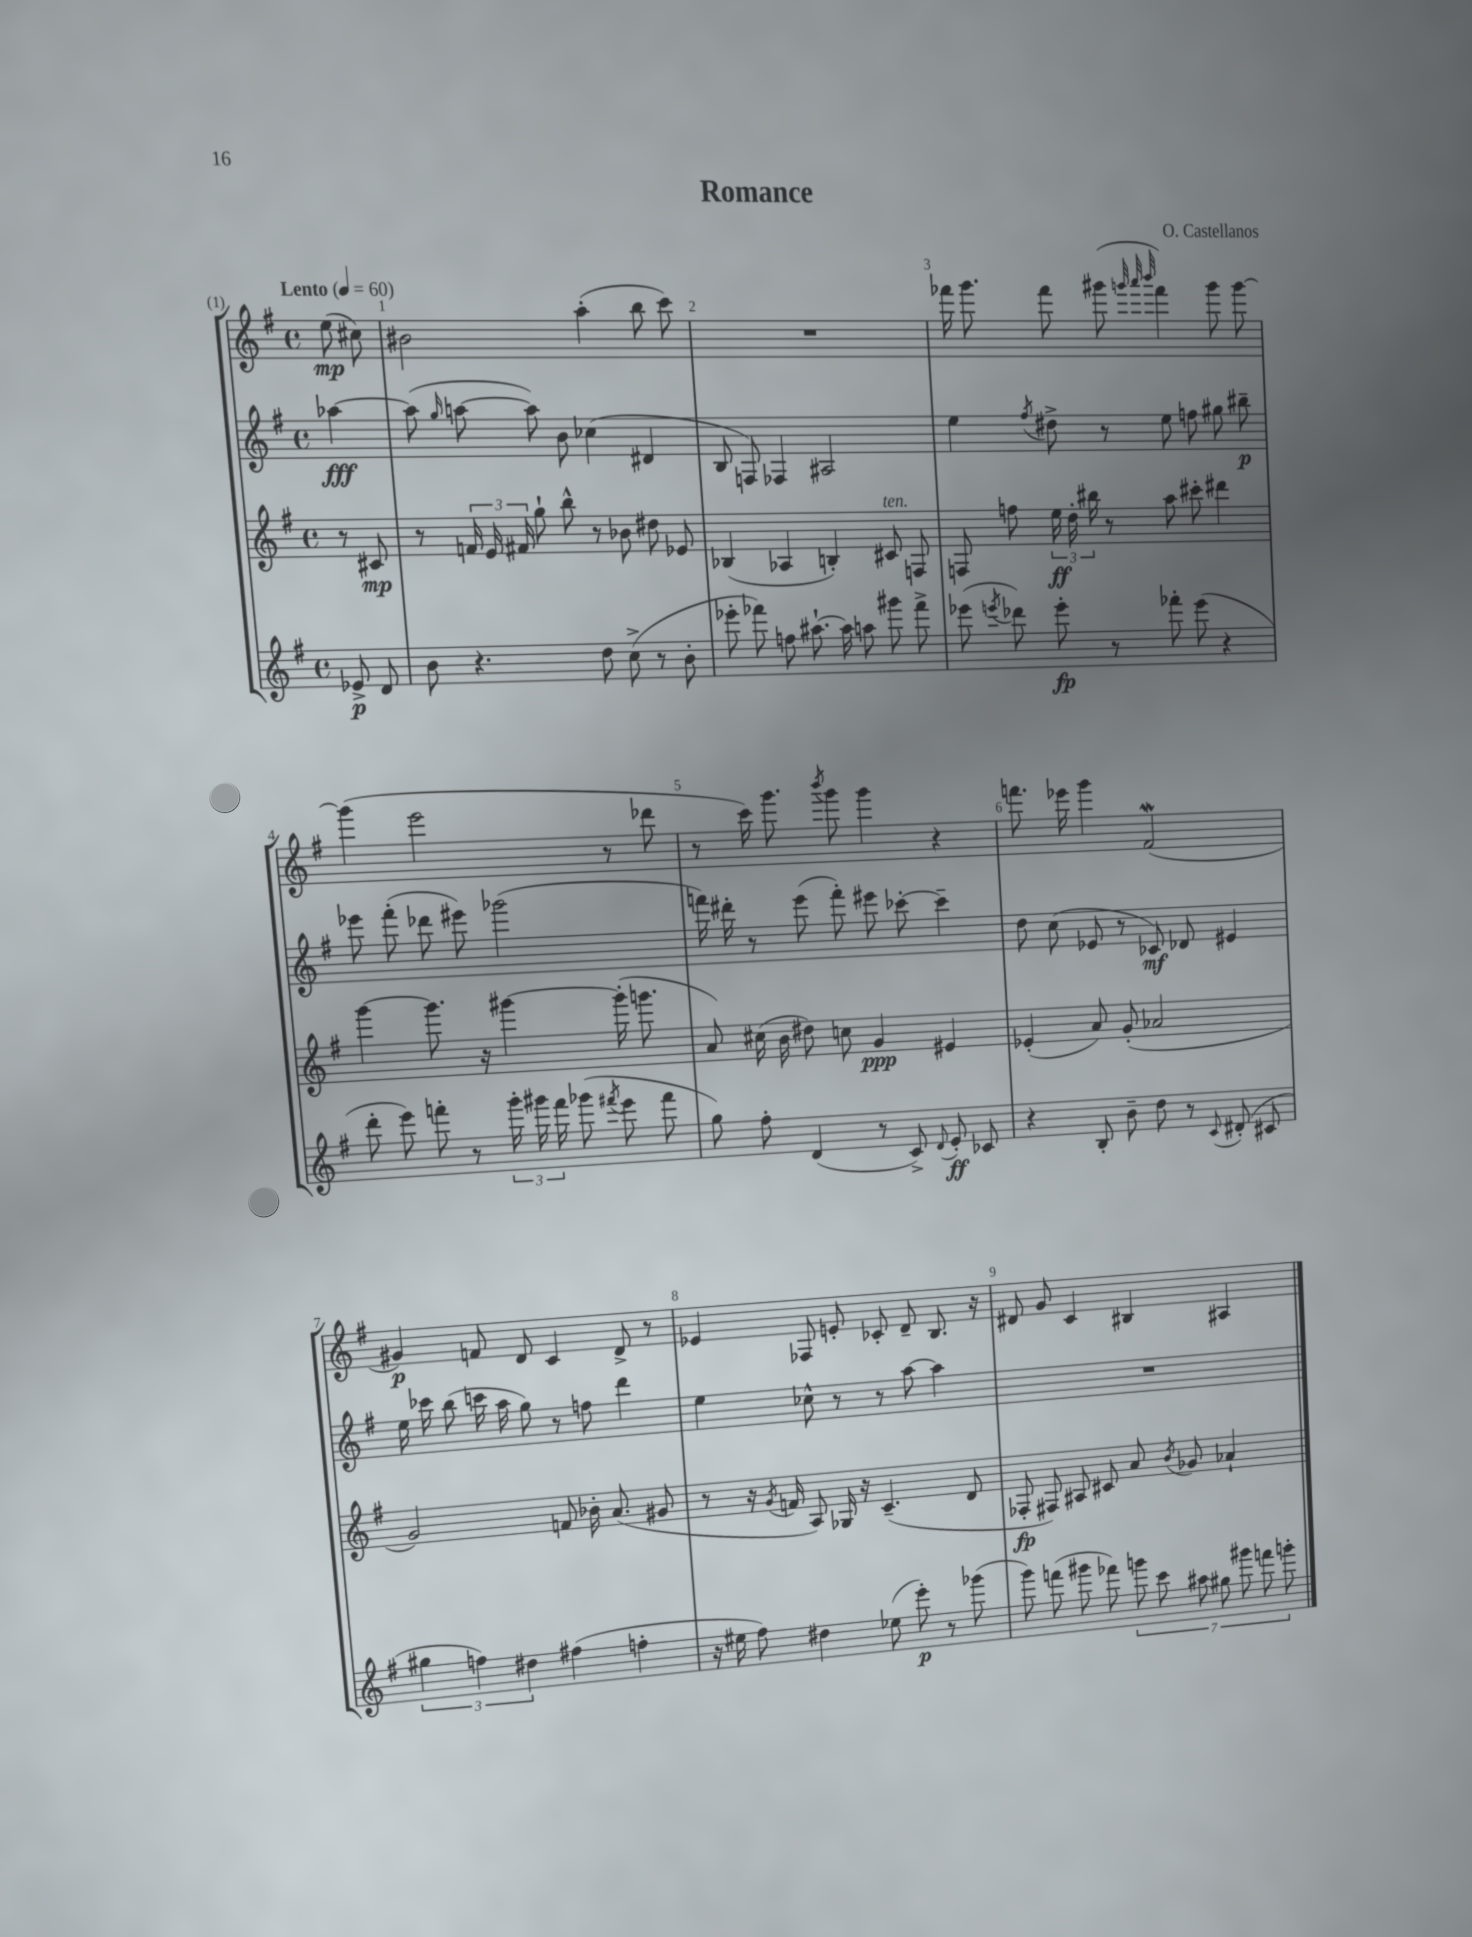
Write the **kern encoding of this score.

**kern	**kern	**kern	**kern
*staff4	*staff3	*staff2	*staff1
*clefG2	*clefG2	*clefG2	*clefG2
*k[f#]	*k[f#]	*k[f#]	*k[f#]
*M4/4	*M4/4	*M4/4	*M4/4
*met(c)	*met(c)	*met(c)	*met(c)
*MM60	*MM60	*MM60	*MM60
8e-^	8r	[4aa-	(8ee
8d	8c#	.	8cc#)
=	=	=	=
8b	8r	(8aa-]	2b#
.	.	16qqgg	.
4.r	24f	[8aa	.
.	24e	.	.
.	24f#	.	.
.	8gg`	8aa])	.
.	8bb^^	8b	.
8dd	8r	(4cc-	(4aa'
(8cc^	8b-	.	.
8r	8dd#	4d#	8bb
8b'	8e-	.	8ccc)
=	=	=	=
8eee-'	(4B-	8B	1r
8fff-)	.	8F)	.
8ff	4A-	4F-	.
[8.aa#`	.	.	.
.	4B')	2A#	.
16aa#]	.	.	.
8aa	.	.	.
8ggg#	8c#	.	.
8fff-^	8F	.	.
=	=	=	=
(8eee-	8F	4ee	16fff-
.	.	.	8.ggg
8qeee	.	.	.
8ddd-)	8ff	.	.
.	.	8qff#	.
8eee'	24ee	8dd#^	8fff-
.	24dd'	.	.
.	24bb#	.	.
8r	8r	8r	(8ggg#
.	.	.	32qqggg
.	.	.	32qqaaa
.	.	.	32qqbbb
8fff-'	8aa	8ee	4fff-)
(8eee	8ccc#'	8ff	.
4r	4ddd#	8gg#	8ggg
.	.	8bb#~	[8ggg
=	=	=	=
8ddd'	[4ggg	8eee-	(4ggg]
8eee)	.	(8fff#'	.
8fff'	8.ggg]	8ddd-	2eee
8r	.	8eee#)	.
.	16r	.	.
24ggg'	[4ggg#	(2ggg-	.
24ggg#	.	.	.
24fff	.	.	.
(8ggg-	.	.	.
8qfff#	.	.	.
8eee	(16ggg#']	.	8r
.	8.ggg	.	.
8fff#	.	.	8ddd-
=	=	=	=
8gg)	8a)	16fff)	8r
.	.	16ddd#'	.
8ff#'	(16cc#	8r	16ccc)
.	16b	.	8.ggg
(4d	8dd#)	(8eee	.
.	.	.	8qbbb
.	8cc	8fff')	8ggg
8r	4g	8eee#	4ggg
8c^)	.	[8ccc-'	.
8qqd	.	.	.
8e'	4e#	4ccc-~]	4r
8c-	.	.	.
=	=	=	=
4r	(4e-'	8dd	8.fff
.	.	(8cc	.
.	.	.	16eee-
8B'	8a)	8e-	4ggg
8b~	(8g'	8r	.
8dd	2a-	8c-)	(2f#
8r	.	8d-	.
8qqc	.	.	.
(8d#'	.	4e#	.
8c#	.	.	.
=	=	=	=
6gg#	2g)	16ee	4g#)
.	.	16ccc-	.
.	.	(8bb	.
6ff)	.	.	.
.	.	16ccc	8f
.	.	16aa	.
6dd#	.	.	.
.	.	8gg)	8d
(4ff#	8f	8r	4c
.	16b-'	8ff	.
.	(8.a	.	.
4ff'	.	4ddd	8d^
.	8g#	.	8r
=	=	=	=
16r	8r	4ee	4e-
16ee#	.	.	.
8ff#)	16r	.	.
.	8qg	.	.
.	16f	.	.
4dd#	8A)	8cc-^^	8F-
.	16G-	8r	8e'
.	16r	.	.
(8ee-	(4.c~	8r	8c-'
8eee')	.	[8aa	8d~
8r	.	4aa]	8.B
(8ggg-	8d	.	.
.	.	.	16r
=	=	=	=
8ggg)	8F-'	1r	8d#
(8fff	8F#)	.	8g
8ggg#	8A#	.	4c
8fff-)	8c#	.	.
14ggg	8a	.	4B#
14ccc	.	.	.
.	8qb	.	.
.	8g-	.	.
14aa#	.	.	.
14gg#	.	.	.
.	4a-`	.	4A#
14ggg#	.	.	.
14fff	.	.	.
14ggg'	.	.	.
==	==	==	==
*-	*-	*-	*-
